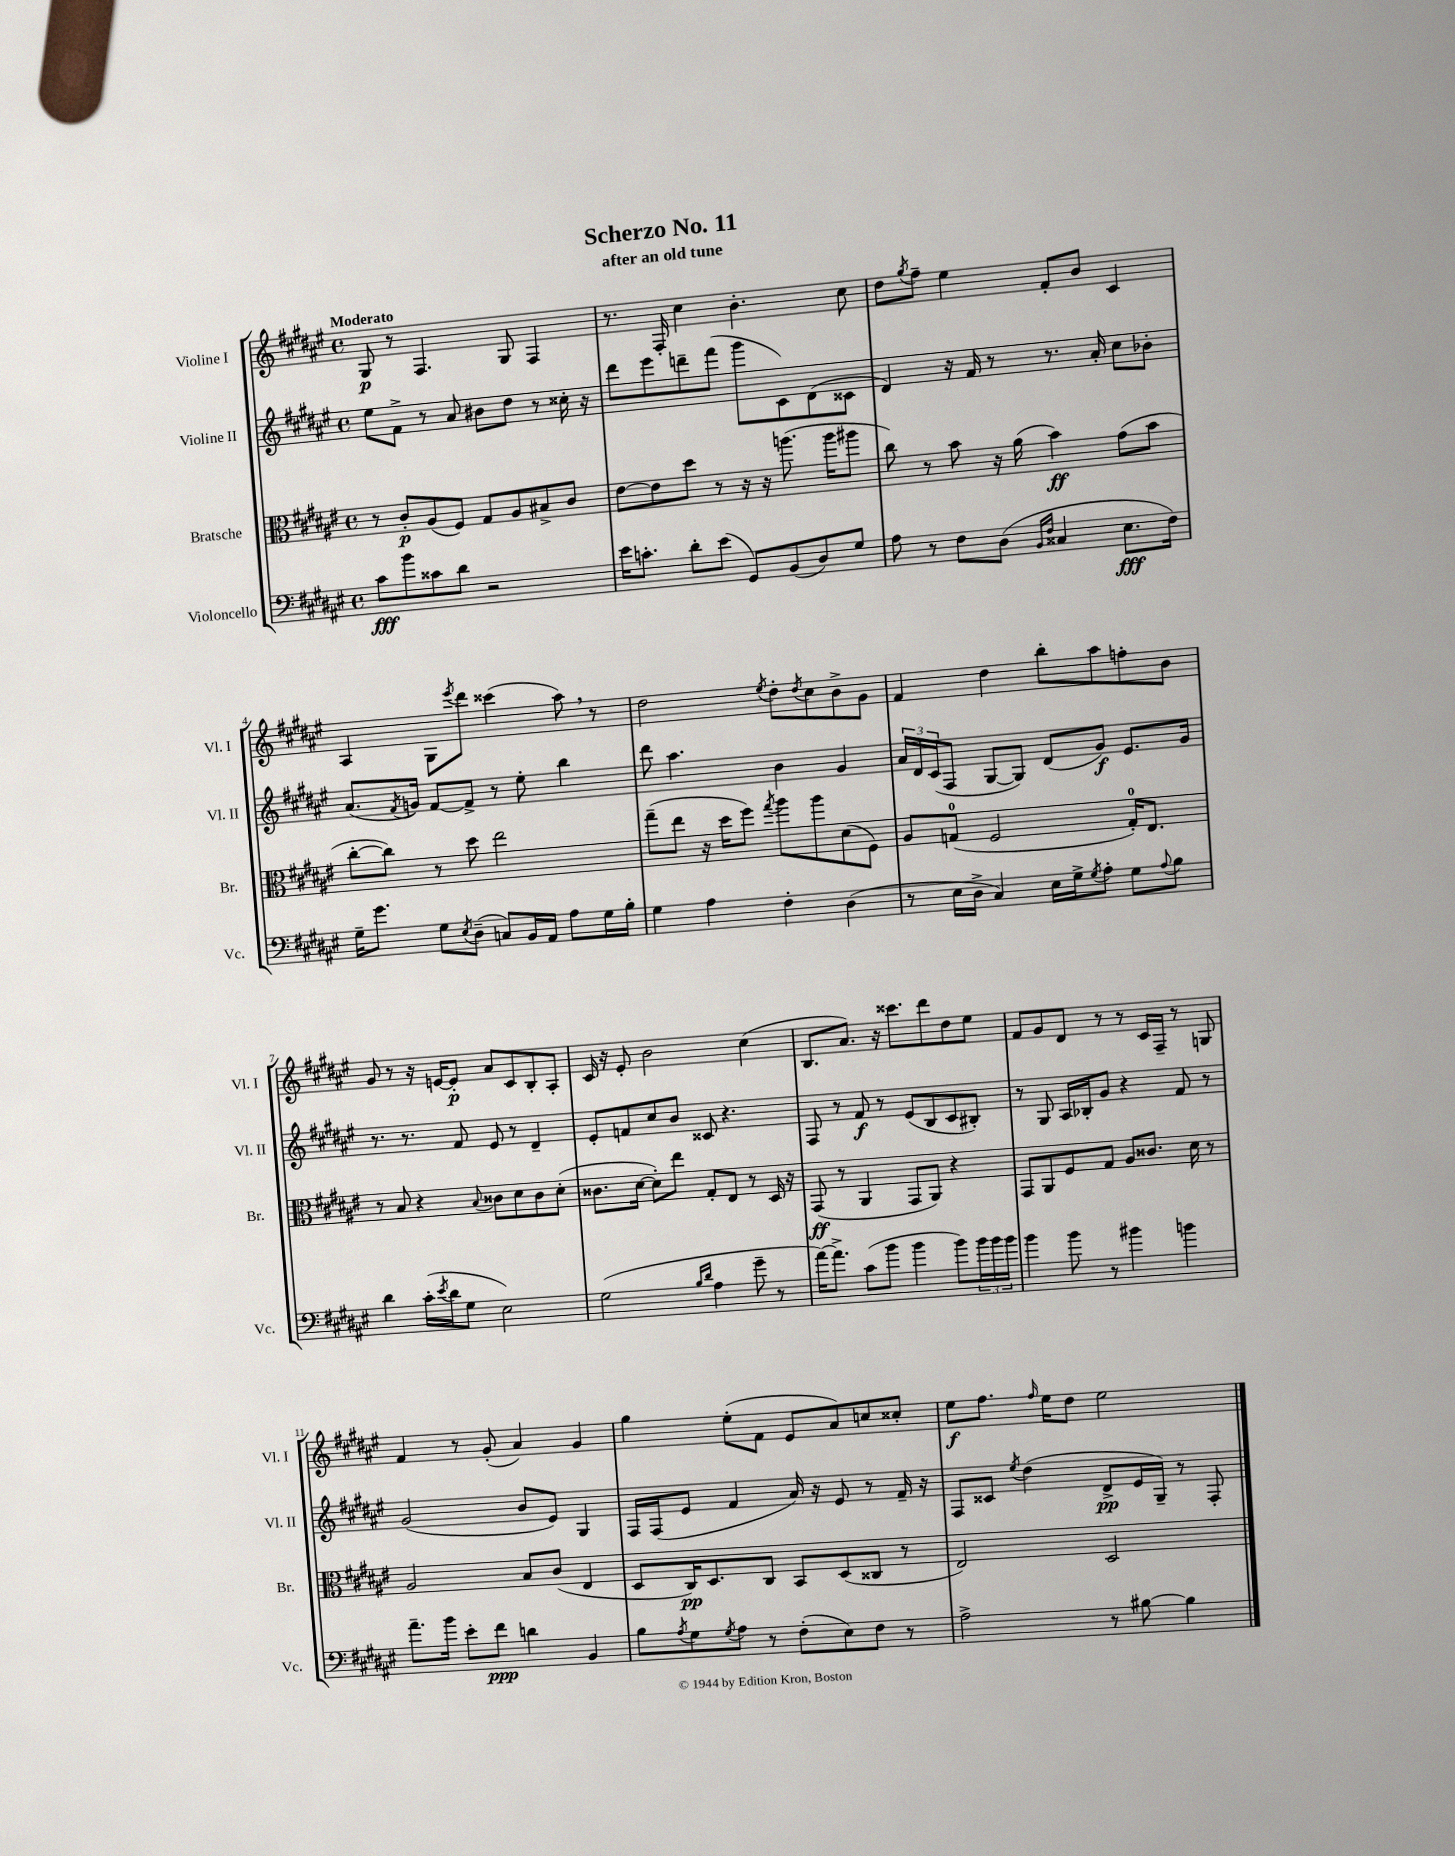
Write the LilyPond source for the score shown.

\header { title = "Scherzo No. 11" subtitle = "after an old tune" }
<<
\new StaffGroup <<
\new Staff = "s0" \with { instrumentName = "Violine I" shortInstrumentName = "Vl. I" } {
    \clef treble \key fis \major \defaultTimeSignature \time 4/4 \tempo "Moderato"
    gis8\p r8 fis4. gis8 fis4 |
    r8. fis16-. cis''4 b'4.-. cis''8 |
    dis''8 \acciaccatura { gis''8 } fis''8-- eis''4 fis'8-. b'8 cis'4 |
    ais4 gis8 \acciaccatura { eis'''8 } dis'''8 cisis'''4( ais''8) \breathe r8 |
    dis''2 \acciaccatura { eis''8 } dis''8-. \acciaccatura { dis''8 } cis''8 b'8-> gis'8 |
    fis'4 dis''4 b''8-. ais''8 f''8-. b'8 |
    gis'8 r8 r16 e'16~ e'8-.\p ais'8 cis'8 b8-. ais8-. |
    cis'16 r16 eis'8-. b'2 cis''4( |
    b8. ais'8.) r16 cisis'''8. dis'''8 dis''8 eis''8 |
    fis'8 gis'8 dis'8 r8 r8 cis'16 fis16-- r8 g8 |
    fis'4 r8 gis'8-.( ais'4) gis'4 |
    gis''4 eis''8-.( fis'8 eis'8 ais'8) c''8 cisis''8-. |
    eis''8\f fis''8. \grace { fis''16 } eis''16 dis''8 eis''2 \bar "|." |
}
\new Staff = "s1" \with { instrumentName = "Violine II" shortInstrumentName = "Vl. II" } {
    \clef treble \key fis \major \defaultTimeSignature \time 4/4
    eis''8 fis'8-> r8 ais'8 bis'8 dis''8 r8 cisis''16-. r16 |
    dis'''8 eis'''8 d'''8-- fis'''8( gis'''8 cis'8) dis'8( cisis'8 |
    dis'4) r16 fis'16 r8 r8. ais'16-. cis''8 bes'8-. |
    ais'8.( \acciaccatura { fis'8 } g'16) fis'8~ fis'8-> r8 eis''8-. b''4 |
    dis'''8 ais''4. b'4 gis'4 |
    \tuplet 3/2 { ais'16 dis'16 cis'16( } fis8 gis8~ gis8) dis'8( gis'8\f) eis'8. gis'16 |
    r8. r8. fis'8 eis'8 r8 dis'4-- |
    eis'8-. f'8 cis''8 b'8 cisis'8 r4. |
    fis8 r8 fis'8\f r8 eis'8( b8 cis'8 bis8-.) |
    r8 gis8 ais16 bes16-. gis'8 r4 fis'8 r8 |
    gis'2( b'8 eis'8) gis4 |
    fis16 fis16( eis'8 fis'4 ais'16) r16 eis'8 r8 fis'16-- r16 |
    fis8 cisis'8 \acciaccatura { eis''8 } dis''4( dis'8->\pp eis'16 gis16--) r8 fis8-. \bar "|." |
}
\new Staff = "s2" \with { instrumentName = "Bratsche" shortInstrumentName = "Br." } {
    \clef alto \key fis \major \defaultTimeSignature \time 4/4
    r8 cis'8-.\p ais8( fis8) gis8 ais8 bis8-> cis'8 |
    eis'8~ eis'8 dis''8 r8 r16 r16 a''8.( a''16 ais''8 |
    cis''8) r8 b'8 r16 ais'16( b'4\ff) gis'8( b'8 |
    cis''8~-. cis''8) r8 dis''8 eis''2 |
    gis''8--( eis''8 r16 dis''16 fis''8) \acciaccatura { gis''8 } ais''8 ais''8 dis'8( fis8) |
    ais8 g8-0( fis2 g16-0-.) eis8. |
    r8 b8 r4 \appoggiatura { b8 } cisis'8 dis'8 cisis'8 dis'8-.( |
    cisis'8. dis'16~ dis'8-.) eis''8 gis8-. eis8 r8 dis16 r16 |
    gis,8\ff( r8 ais,4 gis,8 ais,8) r4 |
    gis,8 ais,8 fis8 gis8 ais8 cisis'8. dis'16 r8 |
    ais2 b8 cis'8( eis4 |
    dis8 cis16\pp) dis8. cis8 b,8 dis8( cisis8 r8 |
    eis2) dis2 \bar "|." |
}
\new Staff = "s3" \with { instrumentName = "Violoncello" shortInstrumentName = "Vc." } {
    \clef bass \key fis \major \defaultTimeSignature \time 4/4
    cis'8\fff b'8 cisis'8 dis'8 r2 |
    eis'16 c'8.-. dis'8-. eis'8( gis,8) b,8( dis8) gis8 |
    ais8 r8 fis8 dis8( \grace { b,16 fis16 } cisis4 eis8.\fff fis16) |
    gis16-- gis'8. gis8 \acciaccatura { eis8 } dis8--( c8) b,16 ais,16 ais8 gis16 b16-. |
    gis4 ais4 fis4-. dis4( |
    r8 eis16 dis16-> cis4) eis16 gis16-> \acciaccatura { gis8 } ais8-. gis8 \appoggiatura { ais8 } b8 |
    dis'4 cis'16-.( \acciaccatura { eis'8 } dis'16 gis8 eis2) |
    gis2( \grace { b16 dis'16 } ais4 gis'8-- r8 |
    ais'16~) ais'8.-> cis'8( b'8 b'4 b'8) \tuplet 3/2 { b'16 b'16 b'16 } |
    b'4 b'8 r8 bis'4 b'4 |
    ais'8.-- b'16 eis'8-. fis'8\ppp d'4 b,4 |
    b8 \acciaccatura { ais8 } gis8 \acciaccatura { gis8 } ais8 r8 fis8-.( eis8) fis8 r8 |
    ais2-> r8 bis8~ bis4 \bar "|." |
}
>>
>>
